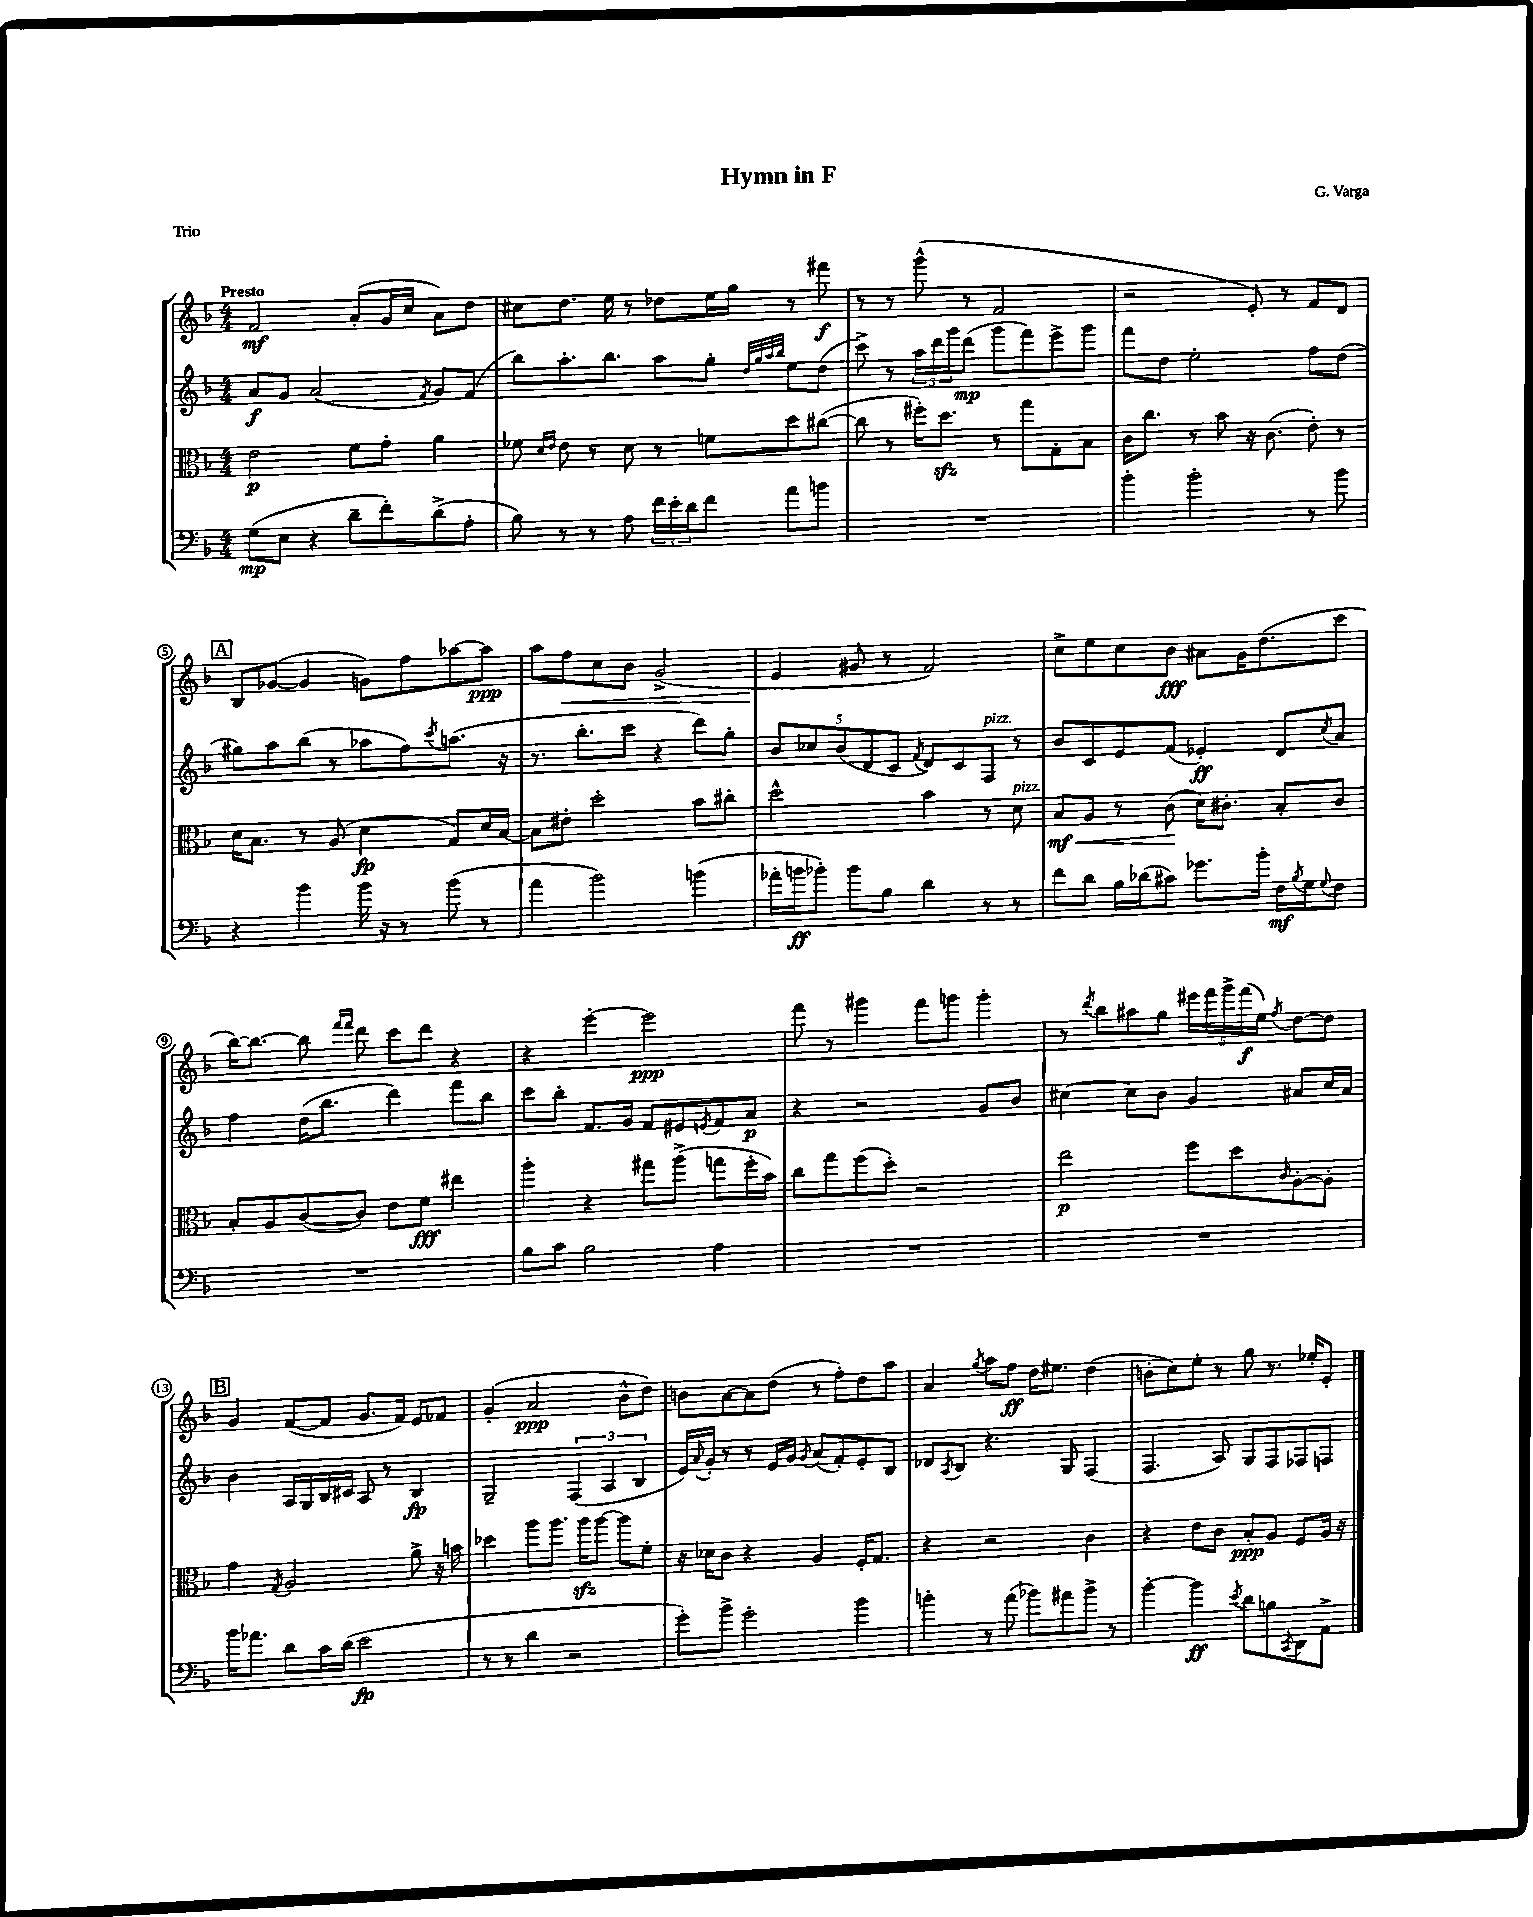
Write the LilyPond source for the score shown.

\header { title = "Hymn in F" composer = "G. Varga" piece = "Trio" }
<<
\new StaffGroup <<
\new Staff = "s0" {
    \clef treble \key f \major \numericTimeSignature \time 4/4 \tempo "Presto"
    f'2\mf a'8-.( g'16 c''16 a'8) d''8 |
    cis''8 d''8. e''16 r8 des''8 e''16 g''16 r8 fis'''8\f |
    r8 r8 g'''8-^( r8 f'2 |
    r2 e'8-.) r8 f'8 d'8 |
    \mark \markup { \box "A" } bes8 ges'8~( ges'4 g'8) f''8 aes''8~ aes''8\ppp |
    a''8 f''8\< c''8 bes'8 g'2->( |
    e'4\! gis'8 r8 f'2) |
    c''8-> e''8 c''8 bes'8\fff ais'8 g'16 d''8.( c'''8 |
    bes''16~) bes''8.~ bes''8 \grace { f'''16 f'''16 } d'''8 c'''8 d'''8 r4 |
    r4 e'''4~-. e'''2\ppp |
    f'''8 r8 gis'''4 f'''8 g'''8 g'''4-. |
    r8 \acciaccatura { d'''8 } bes''8 ais''8 g''8 \tuplet 5/4 { eis'''16 f'''16 g'''16-> f'''16\f( e''16) } \acciaccatura { f''8 } d''8~ d''8 |
    \mark \markup { \box "B" } g'4 f'8~( f'8 g'8. f'16) e'8 fes'8 |
    g'4-.( a'2\ppp bes'8-^ d''8) |
    b'8 a'8~ a'8 d''8( r8 f''8-.) d''8 a''8 |
    a'4 \acciaccatura { g''8 } a''8 f''8\ff d''16 eis''8. d''4( |
    b'8-. c''8) e''8-. r8 g''8 r8. ees''16-. e'8-. \bar "|." |
}
\new Staff = "s1" {
    \clef treble \key f \major \numericTimeSignature \time 4/4
    a'8\f g'8 a'2( \acciaccatura { f'8 } g'8) f'8( |
    bes''8) a''8.-. bes''8. a''8 g''8-. \grace { d''32 g''32 a''32 bes''32 } e''8 d''8( |
    c'''8->) r8 \tuplet 3/2 { a''16 d'''16 g'''16 } d'''8\mp( g'''8 f'''8) e'''8-> g'''8 |
    f'''8 d''8 e''2-. f''8 d''8( |
    \mark \markup { \box "A" } gis''8) a''8 bes''8( r8 aes''8 f''8) \acciaccatura { c'''8 } a''8.( r16 |
    r8. bes''8.-. c'''8 r4 d'''8) g''8-. |
    \tuplet 5/4 { bes'8 ces''8 bes'8( d'8 c'8 } \acciaccatura { f'8 } d'8) c'8 f8^\markup { \italic "pizz." } r8 |
    bes'8 c'8 e'8 f'8( ees'4-.\ff) d'8 \acciaccatura { c''8 } a'8 |
    f''4 d''16( bes''8. d'''4) f'''8 bes''8 |
    c'''8 bes''8-. f'8. g'16 f'8 eis'8 \acciaccatura { e'8 } f'8 a'8\p |
    r4 r2 g'8 bes'8 |
    cis''4~ cis''8 bes'8 g'4 ais'8 cis''16 ais'16 |
    \mark \markup { \box "B" } bes'4 a16 g16 bes16 cis'16 a8 r8 bes4\fp |
    g2-- \tuplet 3/2 { f4( a4 bes4 } |
    e'16) \appoggiatura { a'8 } g'16-. r8 r8 e'16 g'16 \acciaccatura { g'8 } a'8( f'8-.) e'8-. bes8 |
    des'8 \acciaccatura { a8 } bes8 r4. g8 f4( |
    f4. a8) g8 f8 fes8 f8 \bar "|." |
}
\new Staff = "s2" {
    \clef alto \key f \major \numericTimeSignature \time 4/4
    e'2\p f'8 g'8-. a'4 |
    fes'8 \grace { d'16 e'16 } e'8 r8 d'8 r8 f'8 d''8 cis''8~( |
    cis''8 r8 fis''16-.) d''8.\sfz r8 g''8 g8-. bes8 |
    c'16 c''8. r8 bes'8 r16 c'8.( e'8-.) r8 |
    \mark \markup { \box "A" } d'16 bes8. r8 a8( d'4\fp g8) d'16 bes16~ |
    bes8 eis'8-. d''2-. bes'8 cis''8-. |
    d''2-^ bes'4 r8 d'8^\markup { \italic "pizz." } |
    bes8\mf\< a8 r8 c'8\!( d'16) cis'8.-. bes8-. cis'8 |
    bes8-. a8 c'8~( c'8) e'8 f'8\fff eis''4 |
    a''4-. r4 gis''8 a''8->( g''8 f''16-. bes'16) |
    c''8 g''8 f''8( d''8-.) r2 |
    e''2\p f''8 d''8 \grace { c'16 } a8~-. a8-. |
    \mark \markup { \box "B" } g'4 \acciaccatura { g8 } a2 a'8-> r16 b'16 |
    des''4 a''8 a''8. a''16\sfz a''8~ a''8 f'8-. |
    r16 des'16 c'8 r4 a4 f16-. g8. |
    r4 r2 c'4 |
    r4 e'8 c'8 bes8-.\ppp a8 f8 a16 r16 \bar "|." |
}
\new Staff = "s3" {
    \clef bass \key f \major \numericTimeSignature \time 4/4
    g8\mp( e8 r4 d'8-- f'8-.) d'8->( a8-. |
    bes8) r8 r8 a8 \tuplet 3/2 { f'16 e'16-. d'16 } f'8 a'8 b'8 |
    R1 |
    bes'4-. bes'2-. r8 bes'8 |
    \mark \markup { \box "A" } r4 bes'4 bes'16 r16 r8 bes'8( r8 |
    a'4 bes'2) b'4( |
    aes'16-. b'16\ff bes'8-.) bes'8 bes8 d'4 r8 r8 |
    f'8 d'8 bes16 des'16( cis'8) ges'8. bes'16-. f16\mf \acciaccatura { bes8 } g16 \appoggiatura { g8 } f8 |
    R1 |
    bes8 c'8 bes2 a4 |
    R1 |
    R1 |
    \mark \markup { \box "B" } bes'16 aes'8. d'8 c'16 d'16( e'2\fp |
    r8 r8 d'4 r2 |
    g'8-.) bes'8-> g'2-. bes'4 |
    b'4-. r8 a'8( bes'8) ais'8 bes'8-> r8 |
    bes'4~-. bes'4\ff \acciaccatura { e'8 } d'8 b8 \acciaccatura { c,8 } d,8 a,8-> \bar "|." |
}
>>
>>
\layout { \context { \Score \override BarNumber.stencil = #(make-stencil-circler 0.1 0.3 ly:text-interface::print) } }
